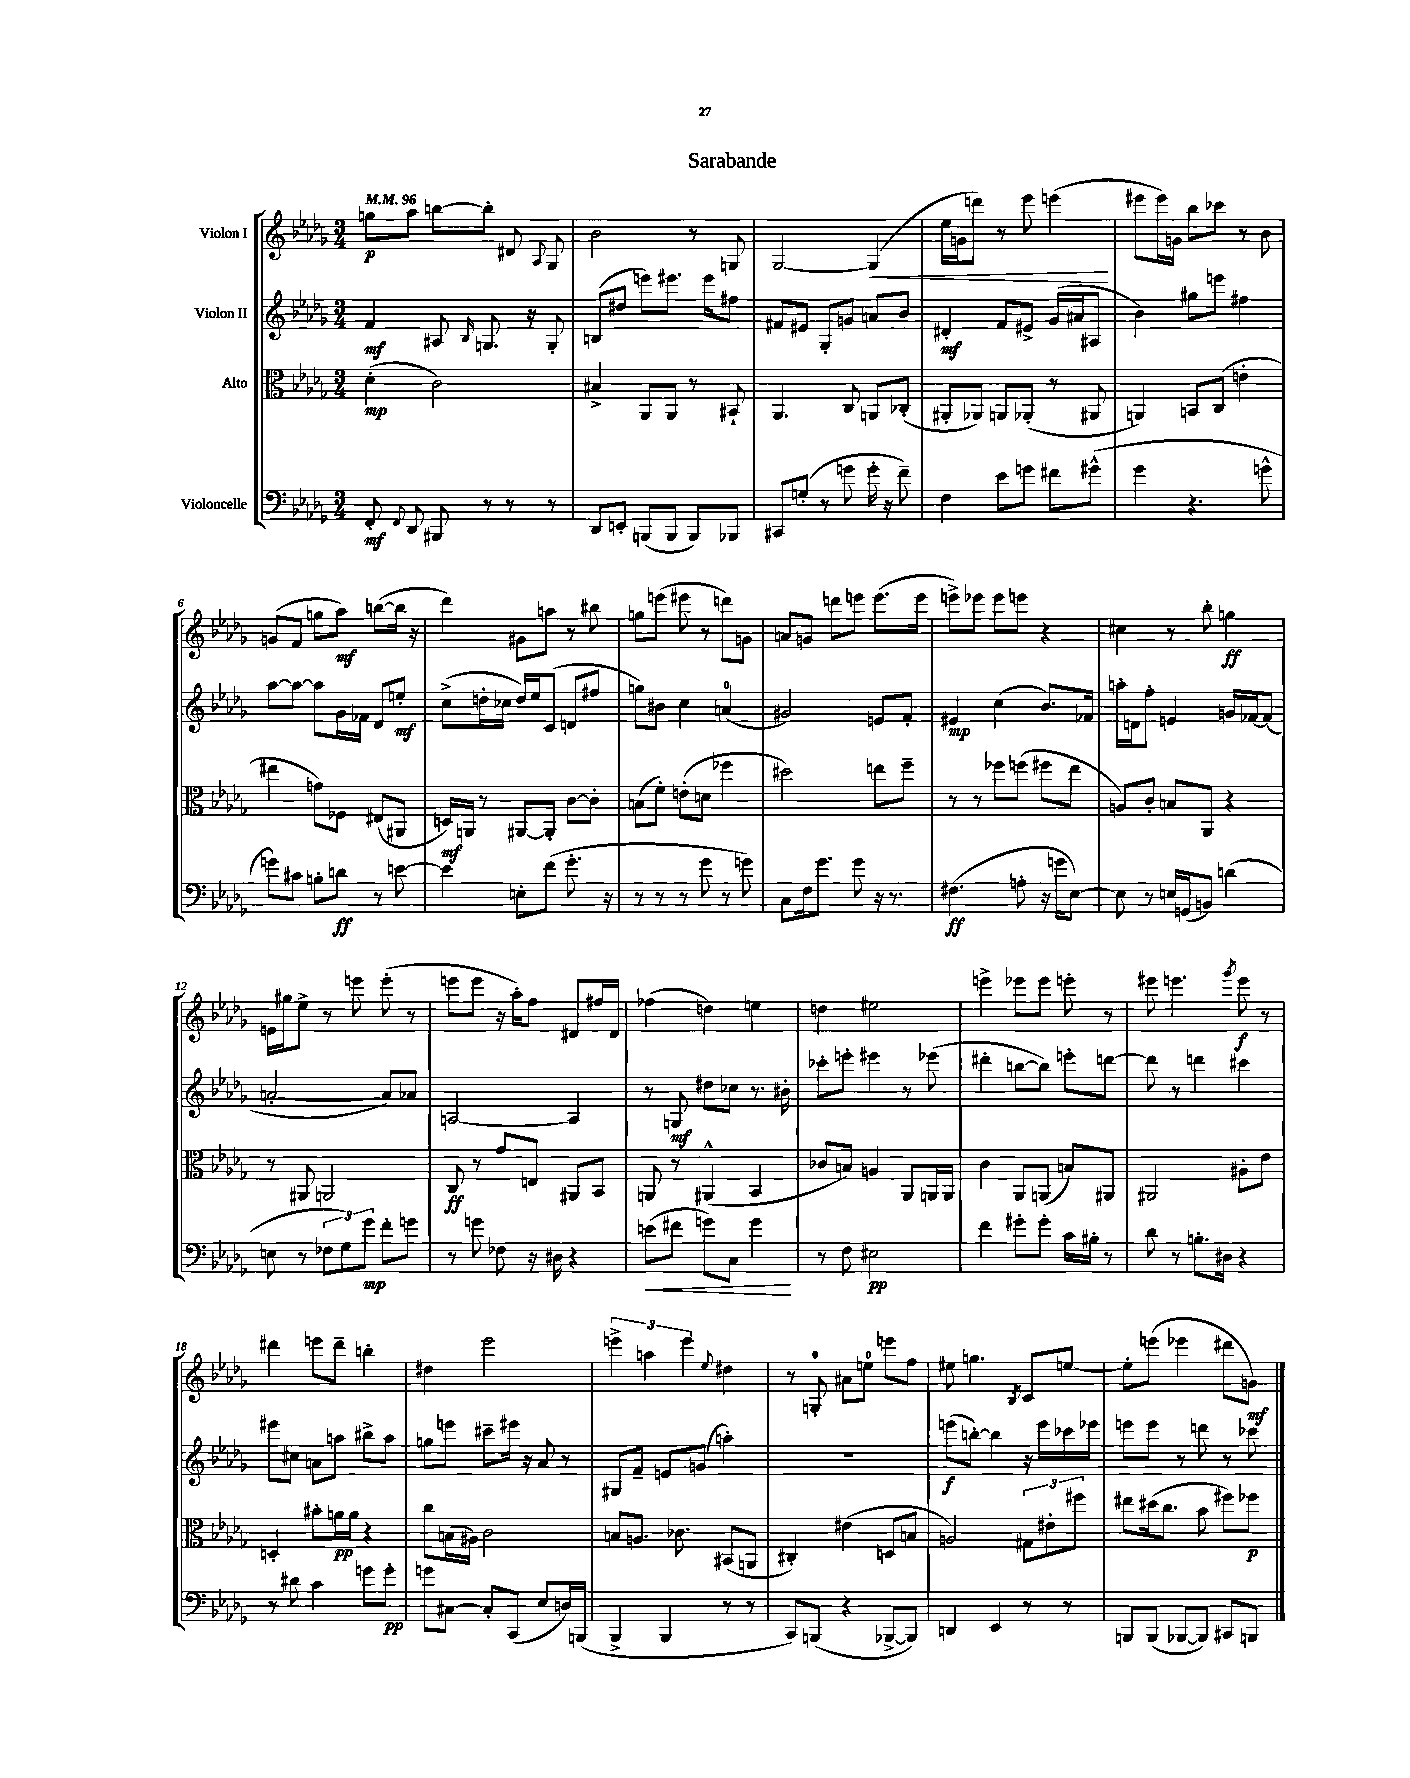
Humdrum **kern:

**kern	**kern	**kern	**kern
*staff4	*staff3	*staff2	*staff1
*clefF4	*clefC3	*clefG2	*clefG2
*k[b-e-a-d-g-]	*k[b-e-a-d-g-]	*k[b-e-a-d-g-]	*k[b-e-a-d-g-]
*M3/4	*M3/4	*M3/4	*M3/4
*MM96	*MM96	*MM96	*MM96
8FF'	(4d-'	4f	8gg
8qqFF	.	.	.
8DD-	.	.	8aa-
8BBB#	2c)	8A#	[8bb
.	.	16qqB-	.
8r	.	8.G	8bb']
8r	.	.	8d#
.	.	16r	.
.	.	.	8qqA-
8r	.	8G'	8G-
=	=	=	=
8DD-	4B#^	(8B	2b-
8EE'	.	8dd#	.
(8BBB	8AA-	8eee)	.
8BBB	8AA-	8.eee#	.
8BBB)	8r	.	8r
.	.	16eee#	.
8BBB-	8BB#`	8ff#	8G
=	=	=	=
8CC#	4.AA-	8f#	[2G-
(8G'	.	8e#	.
8r	.	8G-'	.
8g	8C	8g	.
16g'	8AA	8a	(4G-]
16r	.	.	.
8f~)	(8C-'	8b-	.
=	=	=	=
4F	8AA#'	4d#'	16ee-
.	.	.	16g
.	8AA-)	.	8ddd)
8e-	8AA	8f	8r
8g	(8AA-'	8e#^	8eee-
8f#	8r	(16g-	(4eee
.	.	16a#	.
(8g#^^	8AA#	8A#	.
=	=	=	=
4g-	4AA)	4b-)	8eee#
.	.	.	16eee#)
.	.	.	16g
4.r	8BB	8gg#	8bb-
.	(8C	8eee	8ccc-
.	4e'	4ff#	8r
8g^^	.	.	8b-
=	=	=	=
8g)	4ee#	[8aa-	(8g
8c#	.	8aa-_	8f
8B'	8g)	8aa-]	8gg
8d	8F-	16g-	8aa-)
.	.	16f-	.
8r	(8E#	8d-	([8bb
[8e	8AA#	8ee'	16bb]
.	.	.	16r
=	=	=	=
4e]	16D)	(8cc^	4ddd-)
.	16AA	.	.
.	8r	16dd'	.
.	.	16cc-	.
8E'	[8AA#	16dd)	8g#
.	.	16ee-	.
(8f	8AA#']	(8c	8aa
8.g-'	[8c	8d	8r
.	8c']	8ff#	8bb#
16r	.	.	.
=	=	=	=
8r	(8B	8gg)	8gg
8r	8f')	8b#	(8eee
8r	(8e'	4cc	8eee#
8g-	8d	.	8r
8r	4ff-	(4a	8ddd)
8g)	.	.	8g
=	=	=	=
8C	2dd#)	2g#)	8a
16F	.	.	8g
8.g-	.	.	.
.	.	.	8ddd
8g-	.	.	8eee
16r	8ee	8e	(8.eee
8.r	.	.	.
.	8ff~	8f'	.
.	.	.	16eee
=	=	=	=
(4.F#	8r	4e#	8eee^)
.	8r	.	8eee-
.	8ff-	(4cc	8eee-
8A'	(8ff	.	8eee
16r	8ff#	8.b-)	4r
16g	.	.	.
[8E-)	8ee-	.	.
.	.	16f-	.
=	=	=	=
8E-]	8A)	16aa'	4cc#
.	.	16d	.
8r	8c'	8ff'	.
16E	8B	4e	8r
(16GG	.	.	.
8BB)	8AA-	.	8bb-'
(4d	4r	16g	4gg
.	.	[16f-	.
.	.	(8f-]	.
=	=	=	=
8E	8r	[2a'	16e
.	.	.	16gg#
8r	8AA#	.	8ee-^
12F-	2AA	.	8r
12G-)	.	.	.
.	.	.	8eee
12g-	.	.	.
8f'	.	8a])	(8eee'
8g	.	8a-	8r
=	=	=	=
8r	8C	[2A	8eee
8g	8r	.	8eee
8F-	8g-	.	16r
.	.	.	16aa-')
16r	8E	.	8ff
16D#	.	.	.
4r	8AA#	4A]	8d#
.	8BB-	.	16ff#
.	.	.	16d#
=	=	=	=
(8e	8AA	8r	(4ff-
8f#	8r	8G	.
8g)	(4AA#^^	8dd#	4dd)
8C	.	8cc-	.
4g	4BB-	8.r	4ee
.	.	16b#'	.
=	=	=	=
8r	8c-	8ccc-'	4dd
8F	8B)	8eee'	.
2E#	4A	4eee#	2ee#
.	8AA-	8r	.
.	16AA	(8eee-	.
.	16AA	.	.
=	=	=	=
4f	4c	4ddd#'	4eee^
8g#'	8AA-	[8bb	8eee-
8g#'	(8AA	8bb])	8eee-
16c	8B)	8eee'	8eee'
16B#'	.	.	.
8r	8AA#	[8ddd	8r
=	=	=	=
8d-	2AA#	8ddd]	8eee#
8r	.	8r	4.eee
8.B'	.	4ddd	.
16D#	.	.	.
.	.	.	8qggg-
4r	8A#'	4ccc#	8eee
.	8e-	.	8r
=	=	=	=
8r	4D'	8eee#	4ddd#
8d#	.	8cc#	.
4c	8b#'	8a	8eee
.	16a	8aa	8ddd#~
.	16a	.	.
8g	4r	8bb#^	4bb'
8g'	.	8aa	.
=	=	=	=
8g	8cc	8gg	4dd#
[8C#	(16B	8eee	.
.	16A#)	.	.
8C#']	2c	8ccc#~	2eee-
(8CC	.	16eee#	.
.	.	16r	.
8E-	.	8a-	.
16D)	.	8r	.
(16BBB	.	.	.
=	=	=	=
4BBB-^	8B	8G#	6eee^
.	8.A	8f~	.
.	.	.	6aa
4BBB-	.	8e	.
.	8.c-	.	.
.	.	.	6eee
.	.	(8g	.
.	.	.	8qqee-
8r	(8BB#	4aa')	4dd#
8r	8AA	.	.
=	=	=	=
8CC)	4C#')	2.r	8r
(8BBB	.	.	8G'
4r	(4e#	.	8a#
.	.	.	8ee
[8BBB-^	8D	.	8eee
8BBB-])	8B	.	8ff
=	=	=	=
4DD	2A)	(8eee	8ee#
.	.	[8bb')	4.gg
4EE-	.	4bb]	.
.	.	.	8qB-
8r	12G#	16r	8c
.	.	16eee	.
.	12e#'	.	.
8r	.	16ccc-	[8ee
.	12ff#	.	.
.	.	16eee-	.
=	=	=	=
8BBB	8ee#	8eee	8ee']
(8BBB	(16dd#	8eee	(8eee
.	8.cc	.	.
[8BBB-	.	8r	4eee-
8BBB-])	8b-	8ddd	.
8CC#	8ff#)	8r	8ddd#
8BBB	8ff-	8ccc-	8g)
==	==	==	==
*-	*-	*-	*-
